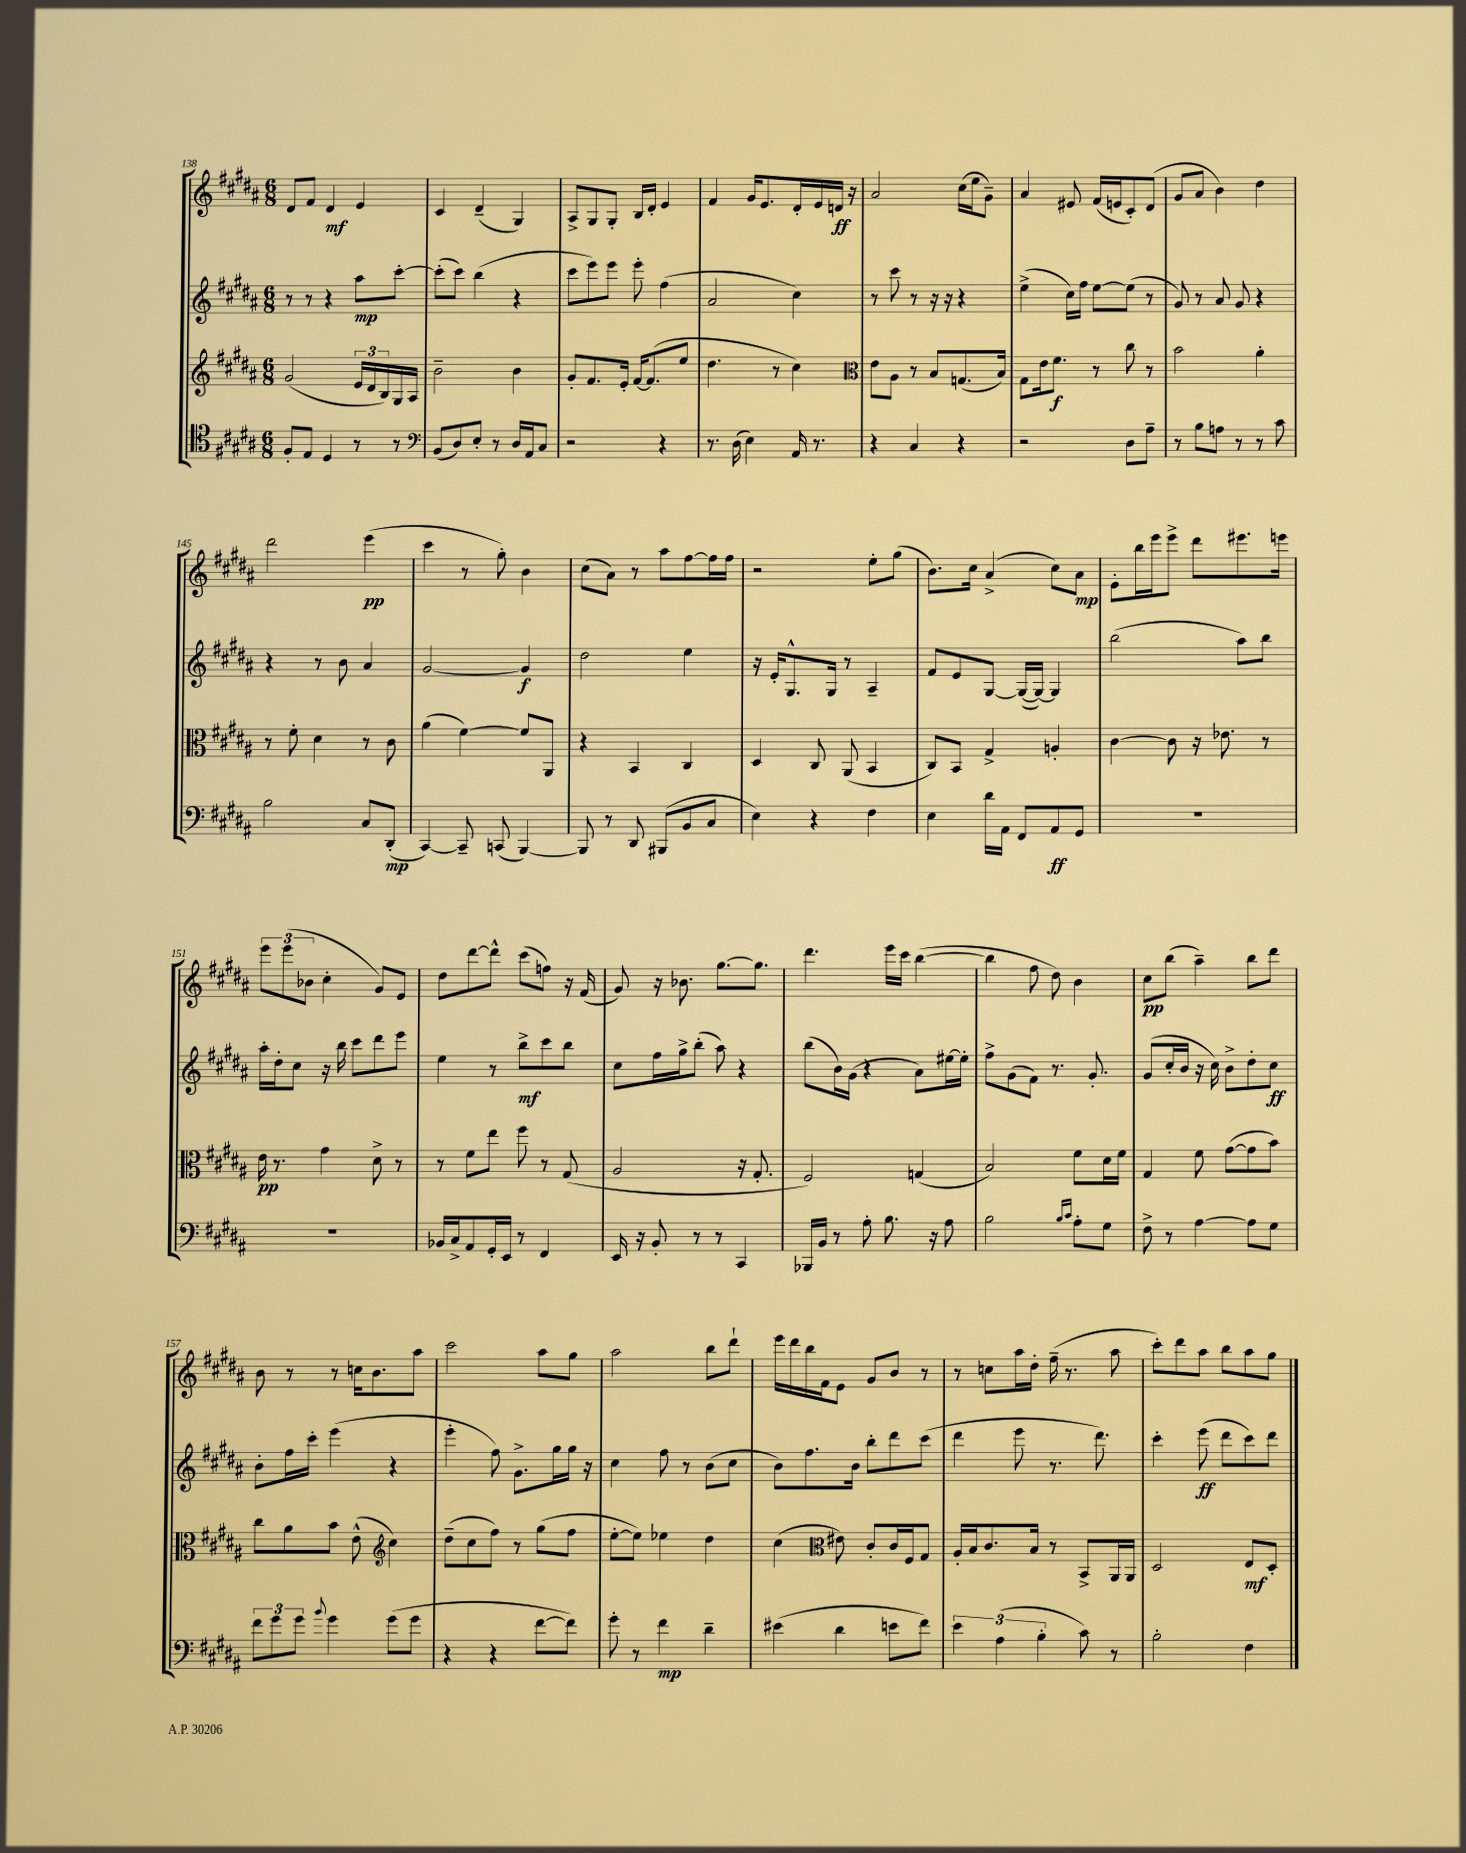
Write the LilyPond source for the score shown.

<<
\new StaffGroup <<
\new Staff = "s0" {
    \clef treble \key b \major \numericTimeSignature \time 6/8
    dis'8 fis'8 dis'4\mf e'4 |
    cis'4 dis'4--( gis4) |
    ais8-> gis8 gis8-. b16 dis'16-. e'4 |
    fis'4 gis'16 e'8. dis'16-. e'16 d'16\ff r16 |
    ais'2 cis''16( e''16 gis'8--) |
    ais'4 eis'8 fis'16( e'16 cis'8-.) dis'8( |
    gis'8 ais'8 b'4) dis''4 |
    dis'''2 e'''4\pp( |
    cis'''4 r8 gis''8-.) b'4 |
    cis''8( ais'8) r8 ais''8 fis''8~ fis''16 fis''16 |
    r2 e''8-. gis''8( |
    b'8.) cis''16 ais'4->( cis''8) ais'8\mp |
    e'8-. b''16 e'''16 e'''8-> dis'''8 eis'''8. e'''16 |
    \tuplet 3/2 { e'''8 e'''8( bes'8 } cis''4-. gis'8) e'8 |
    dis''8 dis'''8~ dis'''8-^ cis'''8( f''8) r16 fis'16( |
    gis'8) r16 bes'8. gis''8.~ gis''8. |
    dis'''4. e'''16 cis'''16 b''4~( |
    b''4 fis''8 dis''8) b'4 |
    cis''8\pp b''8( ais''4--) b''8 dis'''8 |
    b'8 r8 r8 c''16 b'8. ais''8 |
    cis'''2 ais''8 gis''8 |
    ais''2 b''8 dis'''8-! |
    e'''16 dis'''16 b''16 fis'16 e'8 gis'8 b'8 r8 |
    r8 c''8 ais''16 dis''16-. fis''16--( r8. ais''8 |
    cis'''8-.) dis'''8 ais''8 b''8 ais''8 gis''8 \bar "|." |
}
\new Staff = "s1" {
    \clef treble \key b \major \numericTimeSignature \time 6/8
    r8 r8 r4 ais''8\mp cis'''8~-. |
    cis'''8-.( cis'''8) b''4( r4 |
    cis'''8 e'''8) e'''8 e'''8-. fis''4( |
    ais'2 cis''4) |
    r8 cis'''8 r8 r16 r16 r4 |
    e''4->( cis''16) fis''16 e''8~ e''8( r8 |
    gis'8) r8 ais'8 gis'8 r4 |
    r4 r8 b'8 ais'4 |
    gis'2~ gis'4\f |
    dis''2 e''4 |
    r16 e'16-. gis8.-^ gis16 r8 ais4-- |
    fis'8 e'8 gis8~ gis16~( gis16~) gis4 |
    b''2( ais''8) b''8 |
    ais''16-. dis''16-. cis''8 r16 b''16 cis'''8 dis'''8 e'''8 |
    e''4 r8 b''8->\mf cis'''8 b''8 |
    cis''8 fis''16 gis''16-> b''8-.( ais''8) r4 |
    b''8( b'16) gis'16( r4 ais'8) eis''16~ eis''16-. |
    fis''8-> gis'8( fis'8) r8. gis'8.-. |
    gis'8( cis''16-. b'16 r16 cis''16) b'8-> dis''8-. cis''8\ff |
    b'8-. fis''16 cis'''16-. e'''4( r4 |
    e'''4-. fis''8) gis'8.-> gis''16 gis''16 r16 |
    cis''4 fis''8 r8 b'8( cis''8 |
    b'8) fis''8. b'16 b''8-. dis'''8 cis'''8( |
    dis'''4 e'''8 r8. dis'''8.) |
    cis'''4-. e'''8\ff( dis'''8 cis'''8) dis'''8 \bar "|." |
}
\new Staff = "s2" {
    \clef treble \key b \major \numericTimeSignature \time 6/8
    gis'2( \tuplet 3/2 { e'16 dis'16 b16) } gis16 ais16 |
    b'2-- b'4 |
    gis'8-. fis'8. e'16-. fis'16~ fis'8.( e''8 |
    dis''4. r8 cis''4) |
    \clef alto e'8 ais8 r8 b8 g8.( b16) |
    gis8 e'16 fis'8.\f r8 cis''8 r8 |
    b'2 ais'4-. |
    r8 fis'8-. dis'4 r8 cis'8 |
    ais'4( fis'4~) fis'8 ais,8 |
    r4 b,4 cis4 |
    dis4 cis8 ais,8( b,4 |
    cis8) b,8 gis4-> a4-. |
    cis'4~ cis'8 r16 ees'8. r8 |
    e'16\pp r8. gis'4 dis'8-> r8 |
    r8 fis'8 e''8 fis''8 r8 gis8( |
    ais2 r16 gis8.-. |
    fis2) g4( |
    b2) fis'8 dis'16 fis'16 |
    gis4 fis'8 gis'8~( gis'8 b'8) |
    cis''8 ais'8 b'8 e'8-^( \clef treble cis''4) |
    dis''8--( cis''8 fis''8) r8 gis''8( fis''8 |
    e''8~-. e''8) ees''4 dis''4 |
    cis''4( \clef alto eis'8) cis'8-. cis'16 fis16 gis8 |
    ais16-. b16 cis'8. b16 r8 b,8-> ais,16 ais,16 |
    dis2 e8\mf dis8-. \bar "|." |
}
\new Staff = "s3" {
    \clef tenor \key b \major \numericTimeSignature \time 6/8
    fis8-. e8 dis4 r8 r8 |
    \clef bass b,8( dis8) e8-. r8 dis16 ais,16 cis8 |
    r2 r4 |
    r8. dis16( e4) ais,16 r8. |
    r4 cis4 r4 |
    r2 dis8 ais8-- |
    r8 b8 a8 r8 r8 cis'8 |
    b2 cis8 dis,8-.\mp( |
    cis,4~) cis,8-- c,8( b,,4~) |
    b,,8 r8 dis,8 bis,,8( b,8 cis8 |
    e4) r4 fis4 |
    e4 dis'16 ais,16 fis,8 ais,8\ff gis,8 |
    R2. |
    R2. |
    bes,16 cis16-> ais,8 gis,16-. e,16 r8 fis,4 |
    e,16 r16 b,8-. r8 r8 cis,4 |
    bes,,16 b,16 r8 ais8-. b8. r16 ais8 |
    b2 \grace { b16 cis'16 } ais8-. gis8 |
    fis8-> r8 ais4~ ais8 gis8 |
    \tuplet 3/2 { fis'8 gis'8 gis'8 } \appoggiatura { b'8 } gis'4 gis'8( gis'8 |
    r4 r4 fis'8~ fis'8) |
    gis'8-. r8 fis'4\mp dis'4-- |
    eis'4( dis'4 e'8 fis'8) |
    \tuplet 3/2 { e'4 ais4( b4-. } cis'8) r8 |
    b2-. fis4 \bar "|." |
}
>>
>>
\layout { \context { \Score currentBarNumber = #138 } }
